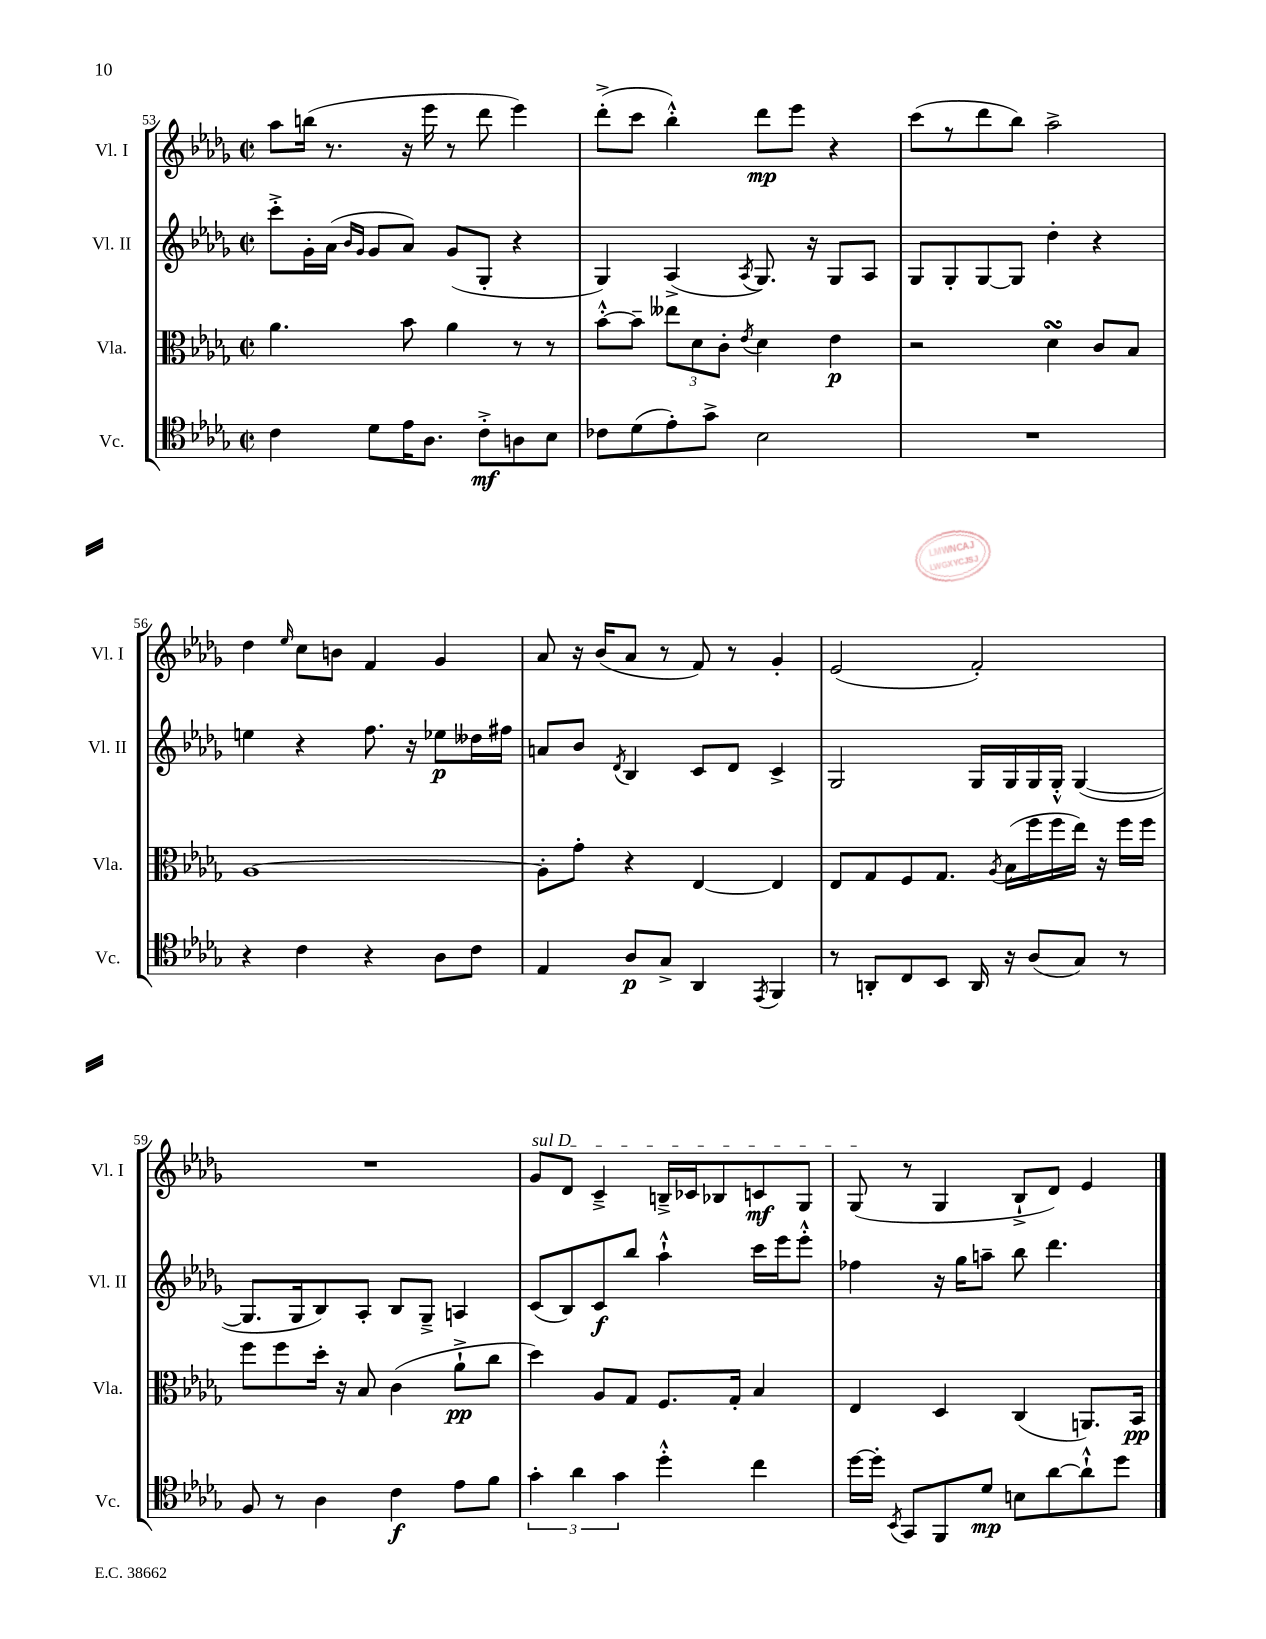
<<
\new StaffGroup <<
\new Staff = "s0" \with { instrumentName = "Vl. I" shortInstrumentName = "Vl. I" } {
    \clef treble \key des \major \defaultTimeSignature \time 2/2
    \autoBeamOff aes''8[ b''16]( r8. r16 ees'''16 r8 des'''8 ees'''4) |
    des'''8[-.->( c'''8] bes''4-.-^) des'''8[\mp ees'''8] r4 |
    c'''8[( r8 des'''8 bes''8]) aes''2-> |
    des''4 \grace { ees''16 } c''8[ b'8] f'4 ges'4 |
    aes'8 r16 bes'16[( aes'8] r8 f'8) r8 ges'4-. |
    ees'2( f'2-.) |
    R1 |
    \once \override TextSpanner.bound-details.left.text = \markup { \italic "sul D" } ges'8[\startTextSpan des'8] c'4---> b16[---> ces'16 bes8 c'8\mf ges8] |
    ges8\stopTextSpan( r8 ges4 bes8[-!-> des'8]) ees'4 \bar "|." |
}
\new Staff = "s1" \with { instrumentName = "Vl. II" shortInstrumentName = "Vl. II" } {
    \clef treble \key des \major \defaultTimeSignature \time 2/2
    \autoBeamOff c'''8[-.-> ges'16-. aes'16]( \grace { bes'16[ ges'16] } ges'8[ aes'8]) ges'8[( ges8]-. r4 |
    ges4) aes4->( \acciaccatura { aes8 } ges8.) r16 ges8[ aes8] |
    ges8[ ges8-. ges8~ ges8] des''4-. r4 |
    e''4 r4 f''8. r16 ees''8[\p deses''16 fis''16] |
    a'8[ bes'8] \acciaccatura { des'8 } bes4 c'8[ des'8] c'4-> |
    ges2 ges16[ ges16 ges16 ges16]-.-^ ges4~( |
    ges8.[ ges16 bes8) aes8]-. bes8[ ges8]---> a4 |
    c'8[( bes8) c'8\f bes''8] aes''4-!-^ c'''16[ ees'''16 ees'''8]-.-^ |
    fes''4 r16 ges''16[ a''8]-- bes''8 des'''4. \bar "|." |
}
\new Staff = "s2" \with { instrumentName = "Vla." shortInstrumentName = "Vla." } {
    \clef alto \key des \major \defaultTimeSignature \time 2/2
    \autoBeamOff aes'4. bes'8 aes'4 r8 r8 |
    bes'8[~-.-^ bes'8]-- \tuplet 3/2 { eeses''8[ des'8 c'8]-. } \acciaccatura { ees'8 } des'4 ees'4\p |
    r2 des'4\turn c'8[ bes8] |
    aes1~ |
    aes8[-. ges'8]-. r4 ees4~ ees4 |
    ees8[ ges8 f8 ges8.] \acciaccatura { aes8 } bes16[( f''16 f''16 ees''16]) r16 f''16[ f''16] |
    f''8[ f''8 des''16]-. r16 bes8 c'4( aes'8[-!->\pp c''8] |
    des''4) aes8[ ges8] f8.[ ges16]-. bes4 |
    ees4 des4 c4( a,8.[) bes,16]\pp \bar "|." |
}
\new Staff = "s3" \with { instrumentName = "Vc." shortInstrumentName = "Vc." } {
    \clef tenor \key des \major \defaultTimeSignature \time 2/2
    \autoBeamOff c'4 des'8[ ees'16 aes8.] c'8[-.->\mf a8 bes8] |
    ces'8[ des'8( ees'8-.) ges'8]-> bes2 |
    R1 |
    r4 c'4 r4 aes8[ c'8] |
    ees4 aes8[\p ges8]-> aes,4 \acciaccatura { ees,8 } f,4 |
    r8 a,8[-. c8 bes,8] a,16 r16 aes8[( ges8]) r8 |
    f8 r8 aes4 c'4\f ees'8[ f'8] |
    \tuplet 3/2 { ges'4-. aes'4 ges'4 } des''4-.-^ c''4 |
    des''16[~ des''16]-. \acciaccatura { bes,8 } ges,8[ f,8 des'8]\mp b8[ aes'8~ aes'8-!-^ des''8] \bar "|." |
}
>>
>>
\layout { \context { \Score currentBarNumber = #53 } }
